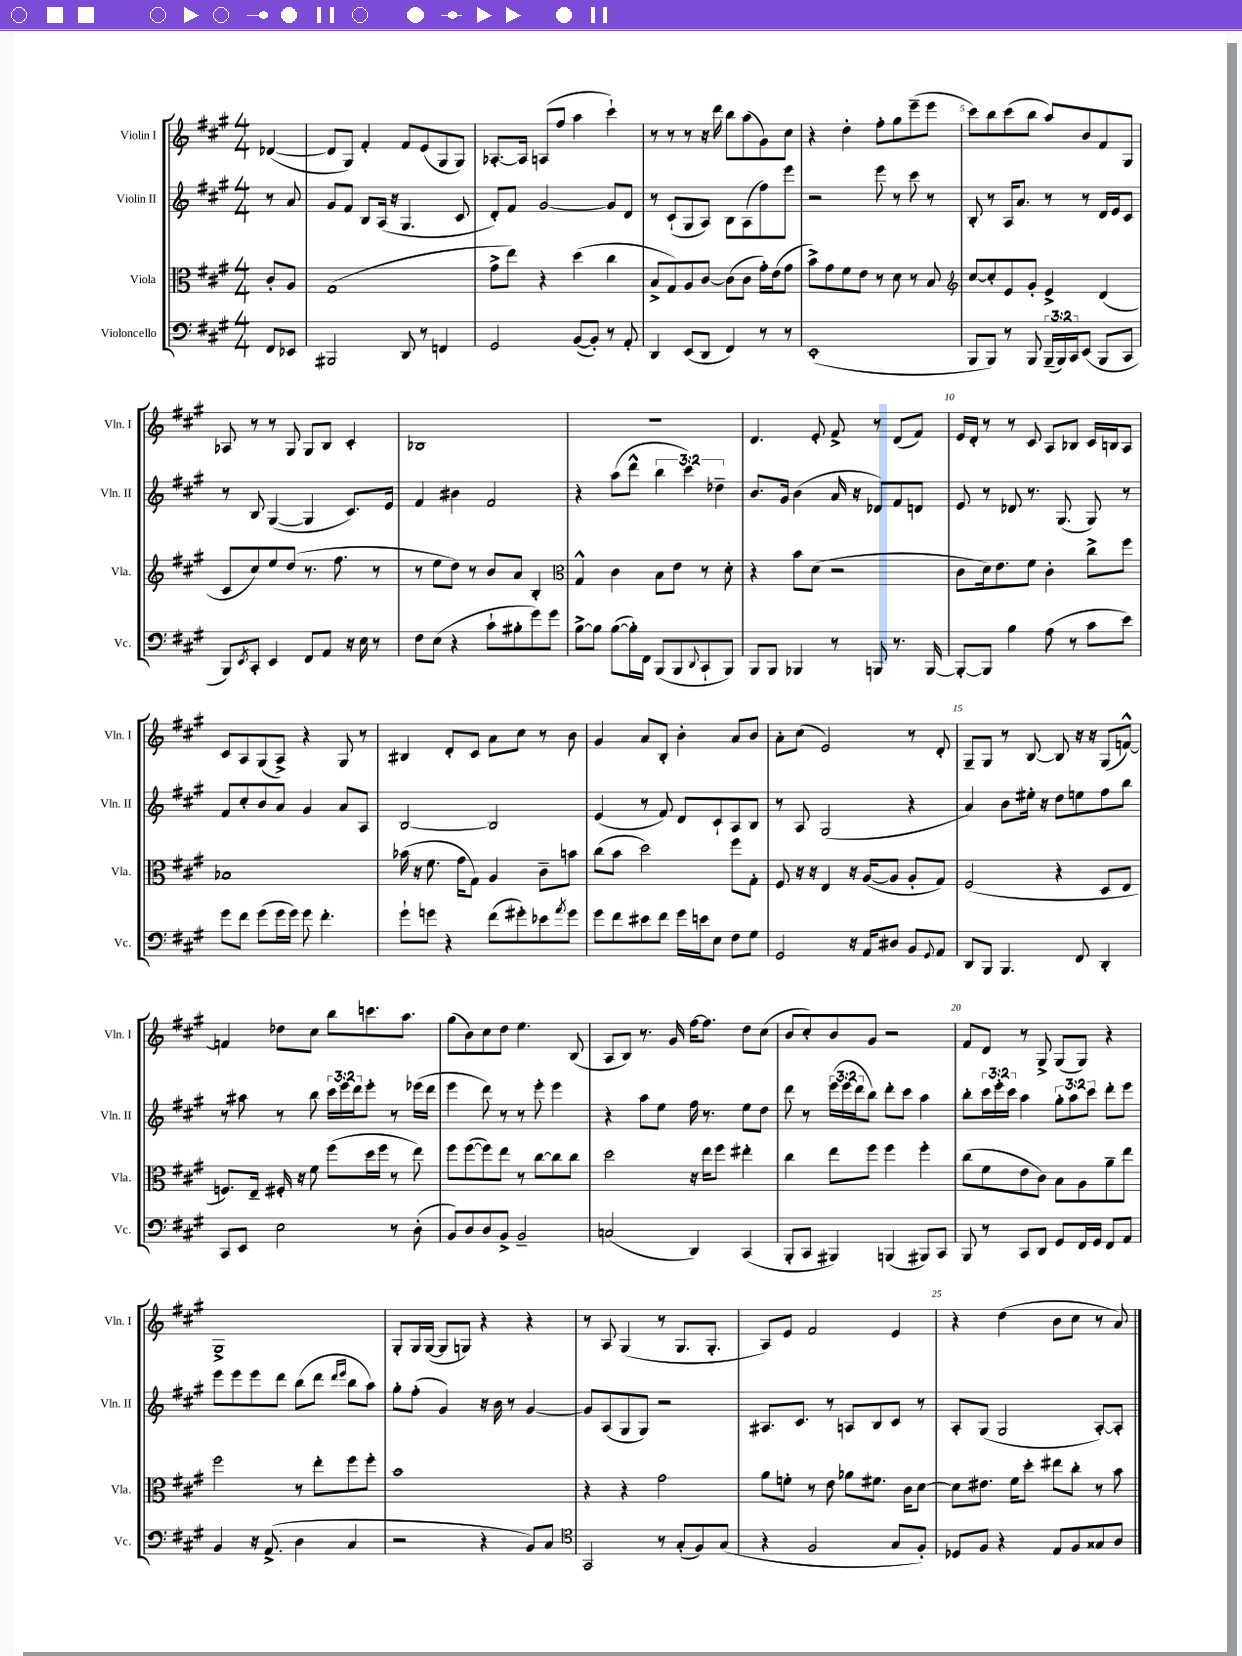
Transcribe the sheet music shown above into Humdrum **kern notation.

**kern	**kern	**kern	**kern
*staff4	*staff3	*staff2	*staff1
*clefF4	*clefC3	*clefG2	*clefG2
*k[f#c#g#]	*k[f#c#g#]	*k[f#c#g#]	*k[f#c#g#]
*M4/4	*M4/4	*M4/4	*M4/4
8FF#	8c#'	8r	([4d-
8EE-	8A	8a	.
=	=	=	=
2BBB#	(1G#	8g#	8d-]
.	.	8f#	8G#)
.	.	8B	4f#'
.	.	(16A	.
.	.	16r	.
8DD	.	4.G#	8f#
8r	.	.	(8e
4FF	.	.	8G#
.	.	8c#	8G#)
=	=	=	=
2GG#	8g#^	8d')	[8.A-'
.	8ee)	8f#	.
.	.	.	16A-]
.	4r	[2g#	(8A
.	.	.	8ff#
([8BB	(4dd	.	4aa
8BB'])	.	.	.
8r	4cc#	8g#]	4ccc#`)
8AA'	.	8d	.
=	=	=	=
4DD	8B^	8r	8r
.	8G#)	(8c#`	8r
(8EE	8A	8G#	8r
8DD	[8c#	8A)	16r
.	.	.	16ddd
4FF#)	(8c#]	8B	8bb
.	8c#	(8A	(8aa
8r	16g#')	8ff#)	8g#)
.	(16e	.	.
8r	8g#	8eee	8cc#
=	=	=	=
(1EE'	8b^)	2r	4r
.	8g#	.	.
.	8f#	.	4dd'
.	8e	.	.
.	8r	8eee	8ff#'
.	8d	8r	8gg#
.	8r	8ccc#	(8eee~
.	8B	8r	8eee
=	=	=	=
*	*clefG2	*	*
8BBB	[8cc#	8B'	8ccc#)
8BBB)	8cc#']	8r	8bb
8r	8e	16A	(8ccc#
.	.	8.a	.
8BBB	8g#'	.	8bb
(24BBB~	4e^	8r	8aa)
24BBB)	.	.	.
24CC#	.	.	.
(8EE	.	8r	8b
8BBB	(4d	16d	8f#
.	.	16e	.
8CC#	.	8c#	8G#
=	=	=	=
8BBB)	8c#	8r	8A-
8qEE	.	.	.
8CC#'	8cc#)	8B	8r
4EE	8ee	([4G#	8r
.	(8dd	.	8G#
8FF#	8.r	4G#]	8G#
8AA	.	.	8B
.	8.ff#	.	.
16r	.	8.c#)	4c#'
16E	.	.	.
8r	8r	.	.
.	.	16e	.
=	=	=	=
8F#	8r	4f#	1B-
(8E	8ee	.	.
4r	8dd)	4b#	.
.	8r	.	.
8c#`	8b	2f#	.
8B#'	8a	.	.
8g#)	4B'	.	.
8g#	.	.	.
=	=	=	=
*	*clefC3	*	*
[8B^	4G#^^	4r	1r
8B]	.	.	.
([8B	4c#	(8aa	.
16B'])	.	8ddd^^	.
16FF#	.	.	.
(8BBB	8B	6bb	.
8BBB	8e	.	.
.	.	6ccc#)	.
8qqDD	.	.	.
8CC#`	8r	.	.
.	.	6dd-~	.
8BBB)	8d'	.	.
=	=	=	=
8BBB	4r	8.b	4.d
8BBB	.	.	.
.	.	16g#	.
4BBB-	8b	(4b	.
.	(8d	.	8e'
8r	2r	16a	8f#^
.	.	16r	.
8BBB	.	8d-)	8r
8.r	.	8f#	(8d
.	.	8d	8f#)
[16BBB	.	.	.
=	=	=	=
8BBB'_	8c#	8e	16e
.	.	.	16d'
8BBB]	16d)	8r	8r
.	8.e	.	.
4B	.	8d-	8r
.	8f#	8.r	8c#
(8A	4c#'	.	8A
.	.	(8.G#	.
8r	.	.	8B-
8c#	8cc#^	8G#)	16c#
.	.	.	16B
8e)	8ff#	8r	8A
=	=	=	=
8g#	1B-	8f#	8c#
8f#	.	8cc#'	8A
(8g#	.	8b	(8G#
16g#	.	8a	8A^)
16g#)	.	.	.
8g#	.	4g#	4r
4.f#'	.	.	.
.	.	8a	8G#
.	.	8A	8r
=	=	=	=
8g#`	(16b-	[2B	4B#
.	16r	.	.
8g	8.f#	.	.
4r	.	.	8d'
.	16g#	.	.
.	8G#)	.	8c#
(8f#	4A	2B]	8a
8g#')	.	.	8cc#
8e-	8c#~	.	8r
8qa	.	.	.
8g#	8b	.	8b
=	=	=	=
8g#	(8cc#	(4e	4g#
8f#	8b	.	.
8e#	2dd)	8r	8a
8f#	.	8f#)	8B'
16g#	.	8d	4b'
16e	.	.	.
8E	.	8c#`	.
8F#	8ff#	8A	8a
8G#	8G#'	8B	8b
=	=	=	=
2GG#	8F#	8r	8a'
.	16r	8A	(8cc#
.	16r	.	.
.	4E	(2G#	2e)
16r	16r	.	.
16AA	([16A	.	.
8D#	8A]	.	.
8BB	8A'	4r	8r
8qqGG#	.	.	.
8AA	8G#)	.	8d'
=	=	=	=
8DD	(2F#	4a)	8G#~
8BBB	.	.	8G#
4.BBB	.	8b	8r
.	.	16ee#'	[8B
.	.	16r	.
.	4r	8dd	8B]
8FF#	.	8ee	16r
.	.	.	16r
4DD'	8D	8ff#	(8G#
.	8E	8bb	[8f^^)
=	=	=	=
8CC#	8.F)	8r	4f]
8EE	.	8aa#	.
.	16E~	.	.
2E	16F#'	8r	8dd-
.	16r	.	.
.	8f#	8bb	8cc#
.	(8ff#	24ccc#	8bb
.	.	24eee	.
.	.	24ddd	.
.	16dd	8eee'	8.ccc
.	16ff#	.	.
8r	8r	8r	.
.	.	.	8.aa
(8D'	8ee)	(16eee-	.
.	.	16ddd	.
=	=	=	=
8BB)	8ff#	4eee	(8gg#
8D	([8ff#	.	8b)
8D	8ff#])	8ddd)	8cc#
8BB^	8ee	8r	8dd
2BB~	8r	8r	4.ee
.	[8cc#	8eee'	.
.	8cc#]	4eee	.
.	8cc#	.	(8B
=	=	=	=
(2C	2dd	4r	8A
.	.	.	8B)
.	.	8aa	8.r
.	.	8ee	.
.	.	.	16g#
4DD)	16r	16ff#	[16ff#
.	16ee	8.r	8.ff#]
.	8ff#	.	.
(4CC#	4ee#'	8ee	8dd
.	.	8dd	(8cc#
=	=	=	=
8BBB'	4cc#	8ddd	8b
8CC#	.	8r	8cc#')
4BBB#)	8ee	(24eee	8b
.	.	24eee	.
.	.	24ddd	.
.	8ff#	8bb)	8g#
(4BBB	4ff#	8ddd'	2r
.	.	8ccc#	.
8BBB#)	4ff#'	4aa	.
8CC#	.	.	.
=	=	=	=
8BBB	(8cc#	8bb'	8f#
8r	8f#	24ccc#	8d
.	.	24eee'	.
.	.	24ccc#	.
8CC#	8e	4aa	8r
8DD	8c#)	.	8G#^
8GG#	8B	12gg#'	(8G#
.	.	12aa	.
16FF#	8A	.	8G#)
.	.	12ccc#	.
16GG#	.	.	.
8FF#	8a~	8ddd'	4r
8AA	8ee	8eee	.
=	=	=	=
4BB	2ff#	8eee	1G#^
.	.	8eee	.
16r	.	8eee	.
(8.AA^	.	.	.
.	.	8ddd	.
4D	8r	(8bb	.
.	8ee'	8ddd	.
.	.	16qqddd	.
.	.	16qqeee	.
4C#	8ff#	8bb	.
.	8ff#'	8aa)	.
=	=	=	=
2r	1b	8gg#'	8G#'
.	.	(8ff#'	16G#
.	.	.	([16G#
.	.	4g#)	8G#]
.	.	.	8G)
4r	.	16r	4r
.	.	16b	.
.	.	8r	.
8BB)	.	[4g#	4r
8C#	.	.	.
=	=	=	=
*clefC4	*	*	*
2GG#	4r	8g#]	8r
.	.	(8A	8A
.	4r	8G#	(4G#
.	.	8G#)	.
8r	2g#	2r	8r
(8G#'	.	.	8.G#
8F#)	.	.	.
.	.	.	8.G#'
(8G#	.	.	.
=	=	=	=
4r	8a	8.A#	8A)
.	8f'	.	8e
.	.	8.c#	.
2F#	8r	.	2f#
.	8e	8r	.
.	8a-	8A	.
.	8.f#	8B	.
8G#	.	8c#	4e
.	16c#	.	.
8F#')	[8d	8r	.
=	=	=	=
8D-	8d]	8A'	4r
8F#	8.e#	(8G#	.
4r	.	2G#	(4dd
.	16f#	.	.
.	8dd'	.	.
8E	8ee#	.	8b
8F#	8cc#'	.	8cc#
8G##	8r	[8A')	8r
8A	8b	8A']	8a)
==	==	==	==
*-	*-	*-	*-
